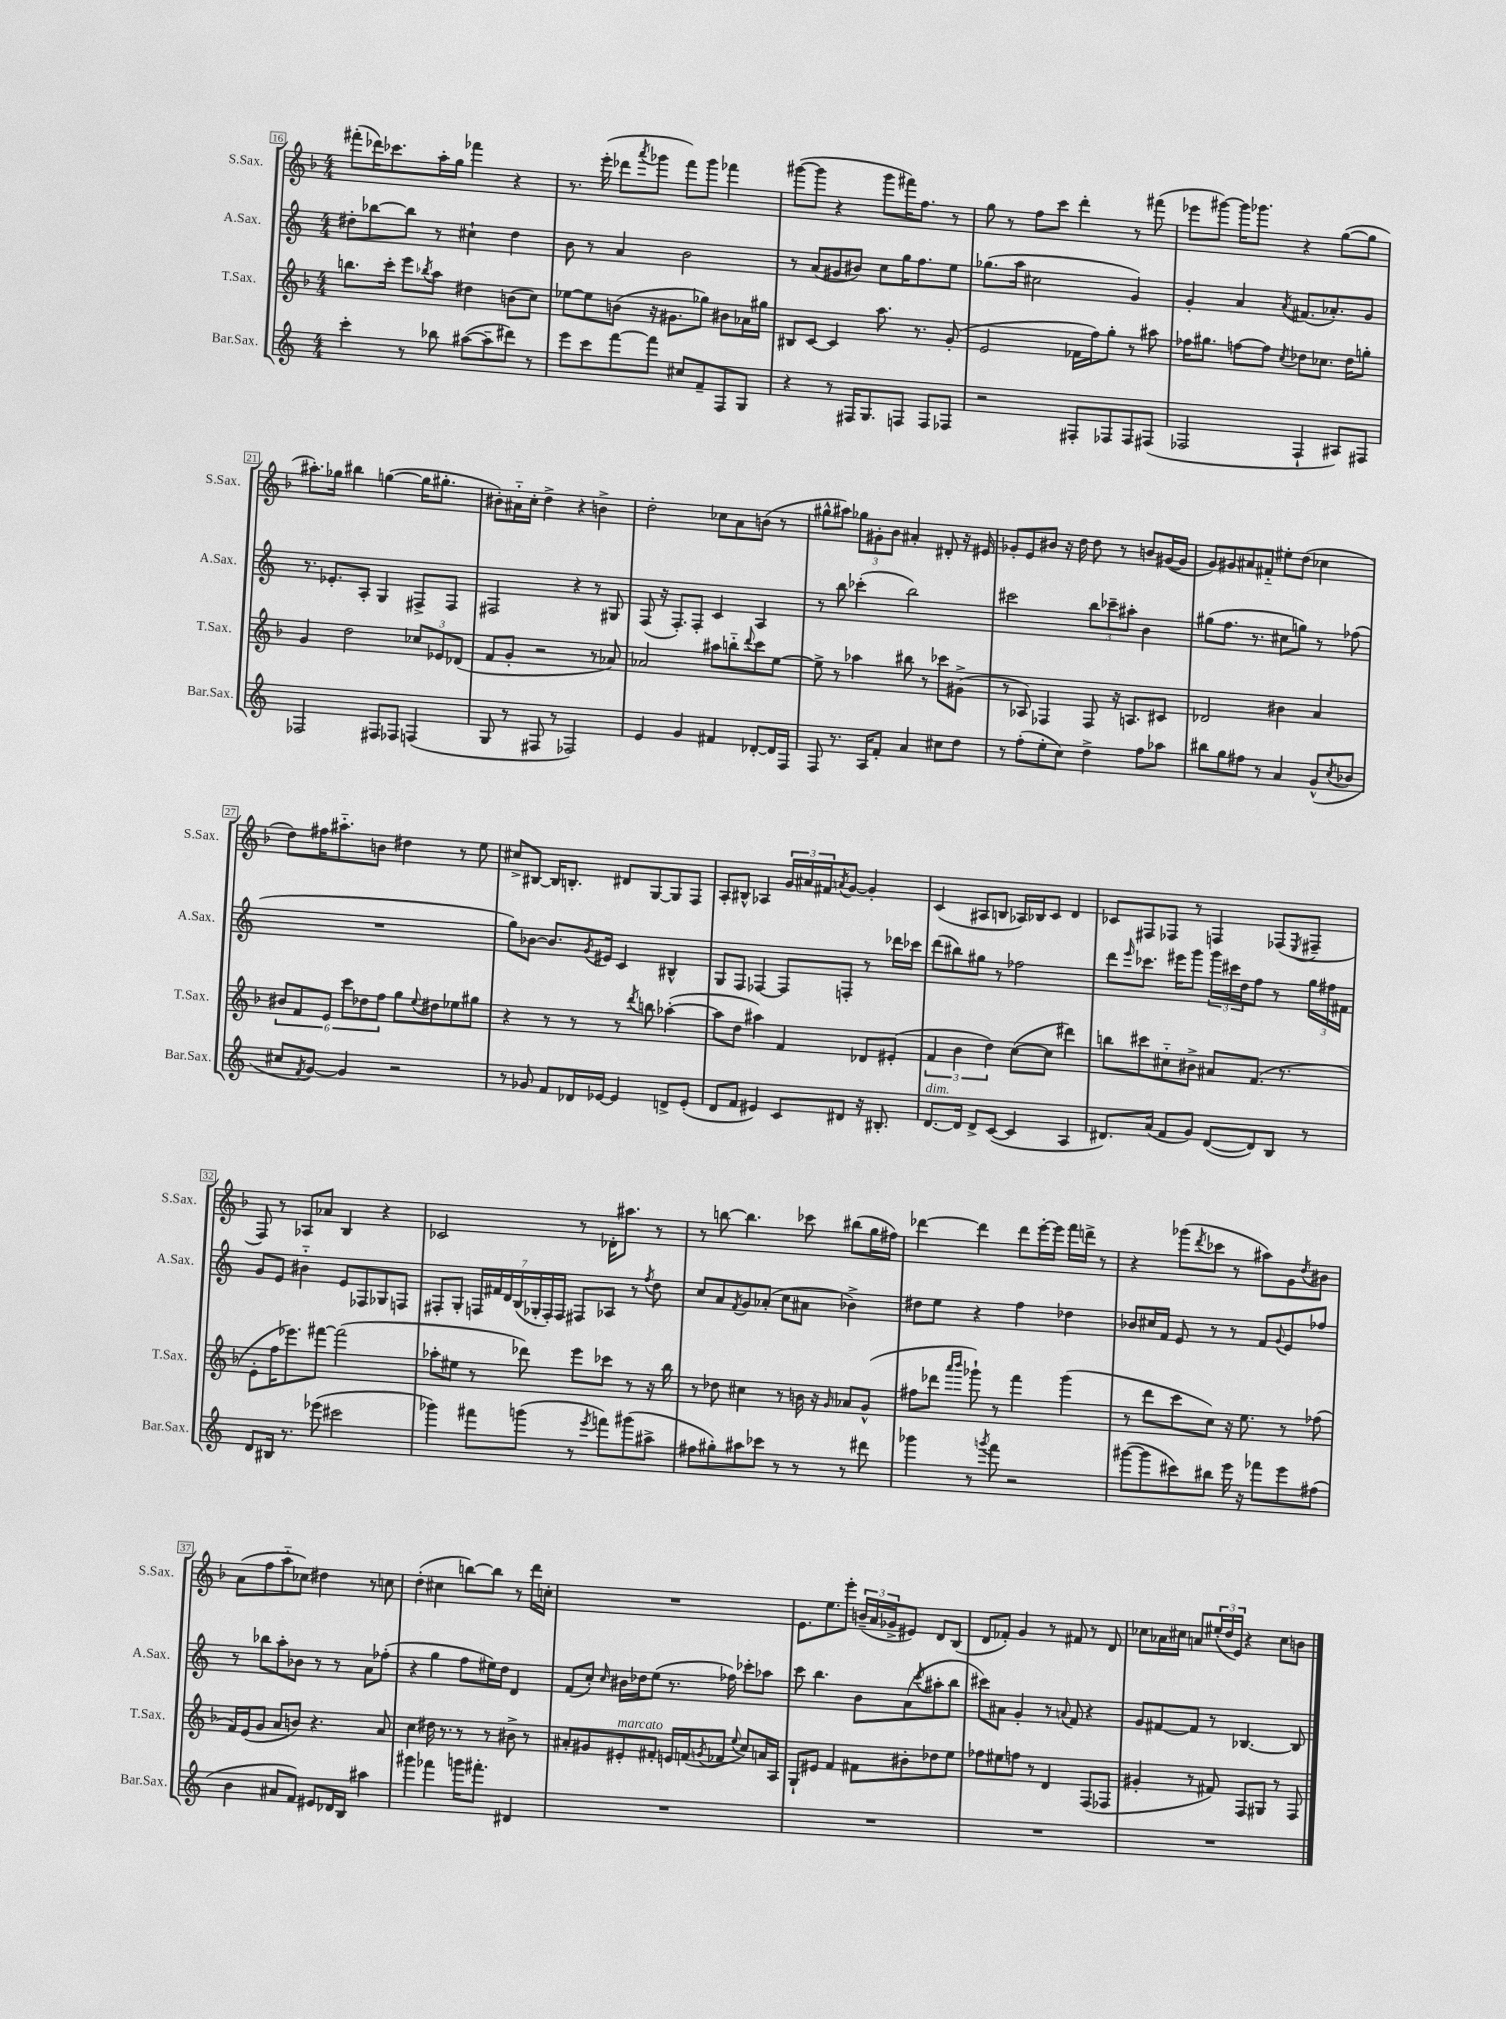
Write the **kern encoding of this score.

**kern	**kern	**kern	**kern
*staff4	*staff3	*staff2	*staff1
*clefG2	*clefG2	*clefG2	*clefG2
*k[]	*k[b-]	*k[]	*k[b-]
*M4/4	*M4/4	*M4/4	*M4/4
4ccc'\	8.bb\L	8dd#'\L	(8fff#'\L
.	.	[8bb-\	16ddd-\K)
.	16ccc'\Jk	.	8.ccc-\
8r	8eee\L	8bb-\]J	.
.	8qbb-/	.	.
8bb-\	8aa\J	8r	16aa'\L
.	.	.	16gg\JJ
([8aa#\L	4dd#\	4cc#`\	4fff-\
8aa#~\]	.	.	.
8ddd#\J)	(8b\L	4dd#\	4r
8r	8cc\J)	.	.
=	=	=	=
8eee\L	[8ee-\L	8b\	8.r
8ccc\	8ee-\]	8r	.
.	.	.	(16eee'\
[8fff\	(8b\J	4a/	8ddd-\L
.	.	.	8qaaa/
8fff\]J	16r	.	8ggg-\J
.	8.g#\L	.	.
8cc#/L	.	2b\	8fff\L)
8f~/	8gg-\J)	.	8ggg-\J
8F/	8b#\L	.	4fff-\
8G/J	16a-\L	.	.
.	16gg#\JJ	.	.
=	=	=	=
4r	8B#/L	8r	([8ggg#\L
.	[8c/J	(8a/L	8ggg#\]J
8r	4c/]	8g#/	4r
16F#/LK	.	8b#/J)	.
8.G/	.	.	.
.	8.aa\	8cc\L	8ggg#\L
8F/J	.	16gg\K	16fff#\K)
.	8.r	8.ff\	8.ff\J
8F/L	.	.	.
8F-/J	(8g'/	8ee\J	8r
=	=	=	=
2r	2e/	(8.gg-\L	8gg\
.	.	.	8r
.	.	16aa\Jk	.
.	.	2cc#\	8ff\L
.	.	.	8ccc\J
8F#'/L	16f-\LL	.	4ddd'\
.	16ff\J)	.	.
8F-/	8gg'\J	.	.
8F-/	8r	4g/)	8r
(8F#/J	8aa#\	.	(8fff#\
=	=	=	=
2F-/	16ff-\LK	4g'/	8eee-\L
.	8.gg#\J	.	.
.	.	.	[8ggg#\J)
.	[8ff\L	4a/	16ggg#\]LK
.	.	.	8.ggg-\J
.	8ff\]J	.	.
.	8qcc/	8qa/	.
4F-`/	8dd-\L	(8.f#/L	4r
.	8.cc-\J	.	.
.	.	8.a-'/)	.
8A#/L)	.	.	([8gg\L
.	16dd-\LK	.	.
8F#/J	8gg'\J	8g/J	8gg\]J
=	=	=	=
2F-/	4g/	8.r	8.aa#'\L)
.	.	8.e-'/L	16gg-\Jk
.	2dd\	.	4bb#\
.	.	8A'/J	.
8F#/L	.	4G/	([4gg\
8F-/J	.	.	.
(4F/	12cc-/L	8F#^/L	16gg\]LK
.	.	.	8.gg#'\J
.	12e-/	.	.
.	.	8F#/J	.
.	(12d-/J	.	.
=	=	=	=
8G/	8f/L	2F#/	8b#'\L)
8r	8g'/J	.	16a#'~\L
.	.	.	16cc'\JJ
8F#/	2r	.	4dd^\
8r	.	.	.
2F-/)	.	4r	4r
.	8r	8r	4b^\
.	8a-/)	8G#/	.
=	=	=	=
4e/	2a-/	(8F/	2dd'\
.	.	16r	.
.	.	8.F'/L)	.
4g/	.	.	.
.	.	8F'/J	.
4f#/	8aa#\L	4c/	8cc-\L
.	8bb'~\	.	8a\
.	8qqddd/	.	.
[8d-'/L	8ccc\	4A/	(8b\J
16d-/]L	[8ee\J	.	8r
16F/JJ	.	.	.
=	=	=	=
8F/	8ee^\]	8r	8gg#^^\L
8.r	8r	8bb\	8aa#\J)
.	4aa-\	(4ccc-'\	12gg-\L
16A/LK	.	.	.
.	.	.	12g#'\
8f'/J	.	.	.
.	.	.	12b-\J
4a/	8bb#\	2bb\)	4a#'/
.	8r	.	.
8cc#\L	8ccc-\L	.	8d#'/
8dd\J	(8g#^\J	.	16r
.	.	.	16e#/
=	=	=	=
8r	8r	2ccc#\	8g-'/L
(8ff'\L	8A-/)	.	8e/
8ee'\	4F-/	.	8b#/J
8cc\J)	.	.	16r
.	.	.	16dd\
4dd^\	8F-/	12bb\L	8dd\
.	.	12ccc-~\	.
.	16r	.	8r
.	.	12aa#'\J	.
.	8.A/L	.	.
8ff\L	.	4b\	8b/L
8aa-\J	8c#/J	.	([16g#/L
.	.	.	16g#/]JJ
=	=	=	=
8bb#\L	2d-/	(8gg#\L	8g/L)
8gg\	.	8.ff\J	8g#/
8ff#\J	.	.	8a#/
.	.	8.r	.
8r	.	.	8f#'~/J
4a/	4b#\	8cc#\L	8ee#'\L
.	.	8gg\J)	(8dd\J
(8g^^/L	4a/	8r	4cc-\
8qcc/	.	.	.
8b-/J	.	(8ff-\	.
=	=	=	=
8cc#/L	12b#/L	1r	8dd\L)
.	12f/	.	.
8qf/	.	.	.
[8g/J)	.	.	16ff#\K
.	12e/J	.	.
.	.	.	8.aa#'~\
4g/]	12ccc\L	.	.
.	12dd-\	.	.
.	.	.	8b\J
.	12ff\J	.	.
2r	8gg\L	.	4dd#\
.	8qqee/	.	.
.	8dd#\	.	.
.	8ee-\	.	8r
.	8gg#\J	.	8ee\
=	=	=	=
8r	4r	8gg\L)	8cc#^/L
8g-/	.	[8b-\J	[8B#/J
8f/L	8r	8.b-/]L	16B#/]LK
.	.	.	8.B'/J
16d-/L	8r	.	.
.	.	8qg/	.
[16e-/JJ	.	16e#/Jk	.
4e-/]	8r	4c/	8d#/L
.	8qddd/	.	.
.	8bb\	.	[8G/
8d^/L	([4aa-'\	4B#^^/	8G/]
(8e-'/J	.	.	8F/J
=	=	=	=
8d/L	8aa-\]L	8G/L	8A'/L
8f/J	8dd\J	8F/J	8B#^^/J
4e#/)	4aa#\)	[4F-/	4A-/
8c/L	4f/	8F-/]L	24g/LL
.	.	.	24a#/
.	.	.	24f#/J
.	.	.	8qa/
8d#/J	.	8F'/J	[8g/J
16r	8d-/L	8r	4g'/]
8.B#'/	.	.	.
.	(8e#'/J	16ddd-\LL	.
.	.	16ccc-\JJ	.
=	=	=	=
[8.d/L	6f/	(8ddd\L	(4c/
.	.	8bb#\)	.
.	6b-\	.	.
16d/]Jk	.	.	.
8d^/L	.	8gg#\J	8A#/L
.	6dd\)	.	.
([8c/J	.	8r	8B/J
4c/]	([8cc\L	2ff-\	16A-/LL)
.	.	.	16B-/J
.	8cc\]J	.	8c/J
4A/	4ddd#\)	.	4d/
=	=	=	=
8.d#/L)	8bb\L	8ddd\L	8c-/L
.	.	16qqeee/	.
.	8ccc#\	8.ccc-\J	8F#/
(16a/Jk	.	.	.
8f/L	8cc#'~\	.	8F-/J
.	.	16eee#\LK	.
8g/J)	8b#^\J	8ggg\J	8r
([8d#/L	8a#/L	24ggg\LL	4F/
.	.	24ccc#\	.
.	.	24dd\J	.
8d#/])	(8.f/J	8ff\J	.
8B/J	.	8r	(8F-/L
.	8.r	.	.
.	.	.	8qE/
8r	.	24gg\LL	8F#~/J
.	.	24ff#\	.
.	.	24f#\JJ	.
=	=	=	=
8d/L	8e'\L	8g/L	8F/)
16B#/Jk	16ff\K	8e/J	8r
8.r	8.eee-\)	.	.
.	.	4b#'~\	8A-/L
(8eee-\	[8fff#\J	.	8a-/J
2ccc#\	(2fff#\]	8e/L	4B-/
.	.	8F-/	.
.	.	8G-/	4r
.	.	8F/J	.
=	=	=	=
4ggg-\)	8aa-'\L	8F#'/L	2c-/
.	8ee#\J	8G'/J	.
8fff#\L	8r	28F/LL	.
.	.	28f#/	.
.	.	28d/	.
.	.	(28B/	.
(8ggg\J	8ddd-\)	.	.
.	.	28G-'/	.
.	.	28F'/)	.
.	.	28F/JJ	.
8r	8eee\L	8F#/L	8r
8qeee/	.	.	.
8fff\L)	8ccc-\J	8A-/J	16d-'\LK
.	.	.	8.aa#\J
(8ggg#\	8r	8r	.
.	.	8qff/	.
8aa#^\J	16r	8dd\	8r
.	16bb-\	.	.
=	=	=	=
8ff#\L	8r	8cc/L	8r
8gg#'\)	8dd-\	8a/	[8bb\
.	.	8qf/	.
8aa#\	4cc#\	8g/	4.bb\]
8ccc-\J	.	(8a-'/J	.
8r	8r	8cc\L	.
8r	16b\	8a#\J	8ccc-\
.	16r	.	.
.	16qqg/	.	.
8r	8a-/L	4b-^\)	(8bb#\L
8ddd#\	(8g^^/J	.	16gg\L
.	.	.	16ff#\JJ)
=	=	=	=
4ggg-\	8ff#\L	8dd#\L	[4ddd-\
.	8ddd-\J	8ee\J	.
.	16qqaaa/LL	.	.
.	16qqbbb-/JJ	.	.
8r	8ggg-`\)	4r	4ddd-\]
8qggg/	.	.	.
8fff\	8r	.	.
2r	4fff\	4ff\	8ddd-\L
.	.	.	[16eee'\L
.	.	.	16eee\]JJ
.	(4ggg-\	4dd-\	16fff\LL
.	.	.	16ddd^\JJ
.	.	.	8r
=	=	=	=
([8ggg#\L	8r	8b-/L	4r
8ggg#\]	8ddd\L	16cc#/L	.
.	.	16f/JJ	.
8ccc#\)	8ccc\	8e/	(8ggg-\L
.	.	.	8qddd/
8bb#\J	8cc\J)	8r	8ccc-\J
16eee\	16r	8r	8r
16r	8.ee\	.	.
8fff-\L	.	8f/L	8aa#\L)
.	.	8qqg/	.
8eee\	8r	8e/	8g\
.	.	.	8qdd/
(8ff#\J	(8ff-\	8ff-/J	8b#\J
=	=	=	=
4b\	16f/LL)	8r	(8a\L
.	(16e/J	.	.
.	8g/J	8bb-\L	8ff\
8a#/L	8a/L	8aa'\	8aa'~\
8f/J)	8b/J)	8b-\J	8cc-\J)
8e#/L	4.r	8r	4dd#\
16d-/L	.	8r	.
16B/JJ	.	.	.
4aa#\	.	8a\L	8r
.	8a/	(8ff-'\J	8cc\
=	=	=	=
4ggg#\	4cc\	4r	(4dd'\
4fff-\	16dd#\	4gg\	4cc#\
.	8.r	.	.
16ggg\LK	8r	8ff\L	[8bb\L)
8.fff#'\J	.	.	.
.	8r	16ee#\L)	8bb\]J
.	.	16dd\JJ	.
4d#/	8b#^\	4d/	8r
.	8r	.	16ddd\LL
.	.	.	16cc'\JJ
=	=	=	=
1r	8a#'/L	(8f/L	1r
.	8g#/	8cc'/J)	.
.	.	16qqcc/	.
.	8e#'/	16b#\LL	.
.	.	16dd-\J	.
.	8f#'/J	(8ee\J	.
.	16e/LL	8.r	.
.	(16f/J	.	.
.	8qg/	.	.
.	8f-/J	.	.
.	.	16ff-\)	.
.	8qqee/	.	.
.	8cc/L)	8ccc-'\L	.
.	16a/L	8aa-\J	.
.	16A/JJ	.	.
=	=	=	=
1r	8G`/L	8ccc\	8.e\L
.	8e#/J	4.bb\	.
.	.	.	8.ee\
.	4f/	.	.
.	.	.	8eee'\J
.	8f#\L	8b\L	(24b~/LL
.	.	.	24a/
.	.	.	24g-^/J
.	8b#'\	(8a\	8e#/J)
.	.	8qccc/	.
.	8dd-\	8aa#'\	8d/L
.	8ee\J	8bb\J	(8B-/J
=	=	=	=
1r	8ff-\L	8ccc#\L)	8d/L
.	8ee#\	8a#\J	8f-'/J)
.	8ff\J	4g'/	4g/
.	8r	.	.
.	4d/	8r	8r
.	.	8qqa/	.
.	.	8f/	8f#/
.	(8F/L	4r	8r
.	8F-/J	.	8d/
=	=	=	=
1r	4g#'/	8g/L	8cc-\L
.	.	[8f#/	16a-\L
.	.	.	16cc#\JJ
.	8r	8f#/]J	8a/L
.	8f#/)	8r	(24ee#'/L
.	.	.	24dd/
.	.	.	24e/JJ)
.	8F/L	[4.B-/	4r
.	8G#/J	.	.
.	8r	.	8cc#\L
.	8F/	8B-/]	8b\J
==	==	==	==
*-	*-	*-	*-
